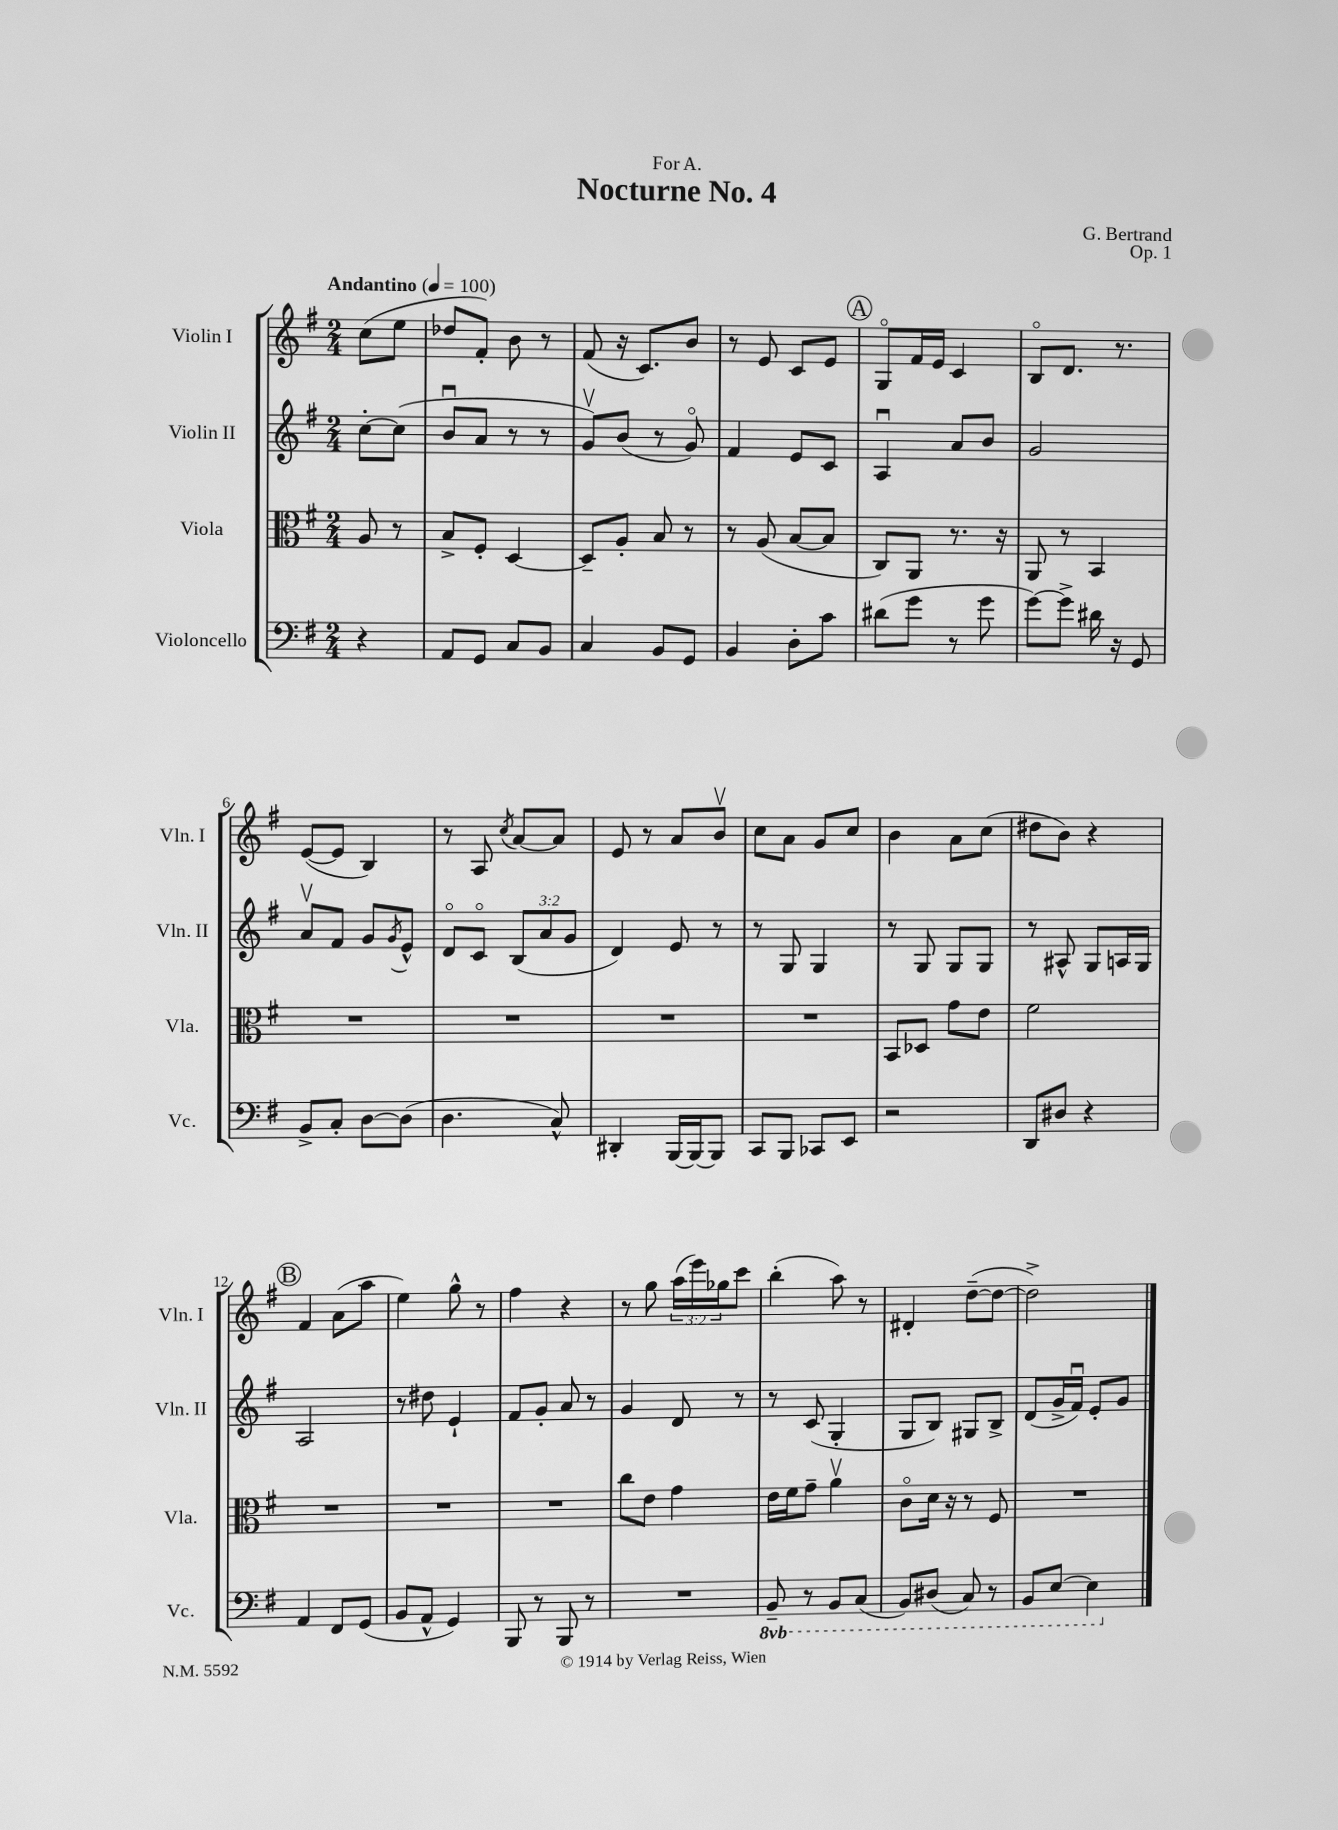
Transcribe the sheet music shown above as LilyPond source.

\header { title = "Nocturne No. 4" composer = "G. Bertrand" dedication = "For A." opus = "Op. 1" }
<<
\new StaffGroup <<
\new Staff = "s0" \with { instrumentName = "Violin I" shortInstrumentName = "Vln. I" } {
    \clef treble \key g \major \numericTimeSignature \time 2/4 \override Staff.TupletNumber.text = #tuplet-number::calc-fraction-text \partial 4 \tempo "Andantino" 4 = 100
    c''8( e''8 |
    des''8 fis'8-.) b'8 r8 |
    fis'8( r16 c'8.) b'8 |
    r8 e'8 c'8 e'8 |
    \mark \markup { \circle "A" } g8\flageolet fis'16 e'16 c'4 |
    b8\flageolet d'8. r8. |
    e'8~( e'8 b4) |
    r8 a8 \acciaccatura { c''8 } a'8~ a'8 |
    e'8 r8 a'8 b'8\upbow |
    c''8 a'8 g'8 c''8 |
    b'4 a'8 c''8( |
    dis''8 b'8) r4 |
    \mark \markup { \circle "B" } fis'4 a'8( a''8 |
    e''4) g''8-^ r8 |
    fis''4 r4 |
    r8 g''8 \tuplet 3/2 { a''16( e'''16) ges''16 } c'''8 |
    b''4-.( a''8) r8 |
    dis'4-. d''8~--( d''8~ |
    d''2->) \bar "|." |
}
\new Staff = "s1" \with { instrumentName = "Violin II" shortInstrumentName = "Vln. II" } {
    \clef treble \key g \major \numericTimeSignature \time 2/4 \override Staff.TupletNumber.text = #tuplet-number::calc-fraction-text \partial 4
    c''8~-. c''8( |
    b'8\downbow a'8 r8 r8 |
    g'8\upbow) b'8( r8 g'8\flageolet) |
    fis'4 e'8 c'8 |
    \mark \markup { \circle "A" } a4\downbow a'8 b'8 |
    g'2 |
    a'8\upbow fis'8 g'8 \acciaccatura { g'8 } e'8-^ |
    d'8\flageolet c'8\flageolet \tuplet 3/2 { b8( a'8 g'8 } |
    d'4) e'8 r8 |
    r8 g8 g4 |
    r8 g8 g8 g8 |
    r8 ais8-^ g8 a16 g16 |
    \mark \markup { \circle "B" } a2 |
    r8 dis''8 e'4-! |
    fis'8 g'8-. a'8 r8 |
    g'4 d'8 r8 |
    r8 c'8( g4-. |
    g8 b8) gis8 b8-> |
    d'8( g'16-> fis'16\downbow) e'8-. g'8 \bar "|." |
}
\new Staff = "s2" \with { instrumentName = "Viola" shortInstrumentName = "Vla." } {
    \clef alto \key g \major \numericTimeSignature \time 2/4 \partial 4
    a8 r8 |
    b8-> fis8-. d4~ |
    d8-- a8-. b8 r8 |
    r8 a8( b8~ b8 |
    \mark \markup { \circle "A" } c8) a,8 r8. r16 |
    a,8 r8 b,4 |
    R2 |
    R2 |
    R2 |
    R2 |
    b,8 des8 g'8 e'8 |
    fis'2 |
    \mark \markup { \circle "B" } R2 |
    R2 |
    R2 |
    c''8 e'8 g'4 |
    e'16 fis'16 g'8-- a'4\upbow |
    c'8\flageolet d'16 r16 r8 fis8 |
    R2 \bar "|." |
}
\new Staff = "s3" \with { instrumentName = "Violoncello" shortInstrumentName = "Vc." } {
    \clef bass \key g \major \numericTimeSignature \time 2/4 \set Staff.ottavationMarkups = #ottavation-simple-ordinals \partial 4
    r4 |
    a,8 g,8 c8 b,8 |
    c4 b,8 g,8 |
    b,4 d8-. c'8 |
    \mark \markup { \circle "A" } dis'8( g'8 r8 g'8 |
    g'8~) g'8-> dis'16 r16 g,8 |
    b,8-> c8-. d8~ d8( |
    d4. c8-^) |
    dis,4-. b,,16~ b,,16~ b,,8 |
    c,8 b,,8 ces,8 e,8 |
    r2 |
    d,8 dis8 r4 |
    \mark \markup { \circle "B" } a,4 fis,8 g,8( |
    b,8 a,8-^ g,4) |
    b,,8 r8 b,,8 r8 |
    R2 |
    \ottava #-1 b,,8-- r8 b,,8 c,8( |
    b,,8) dis,8( c,8) r8 |
    b,,8 e,8~ e,4 \ottava #0 \bar "|." |
}
>>
>>
